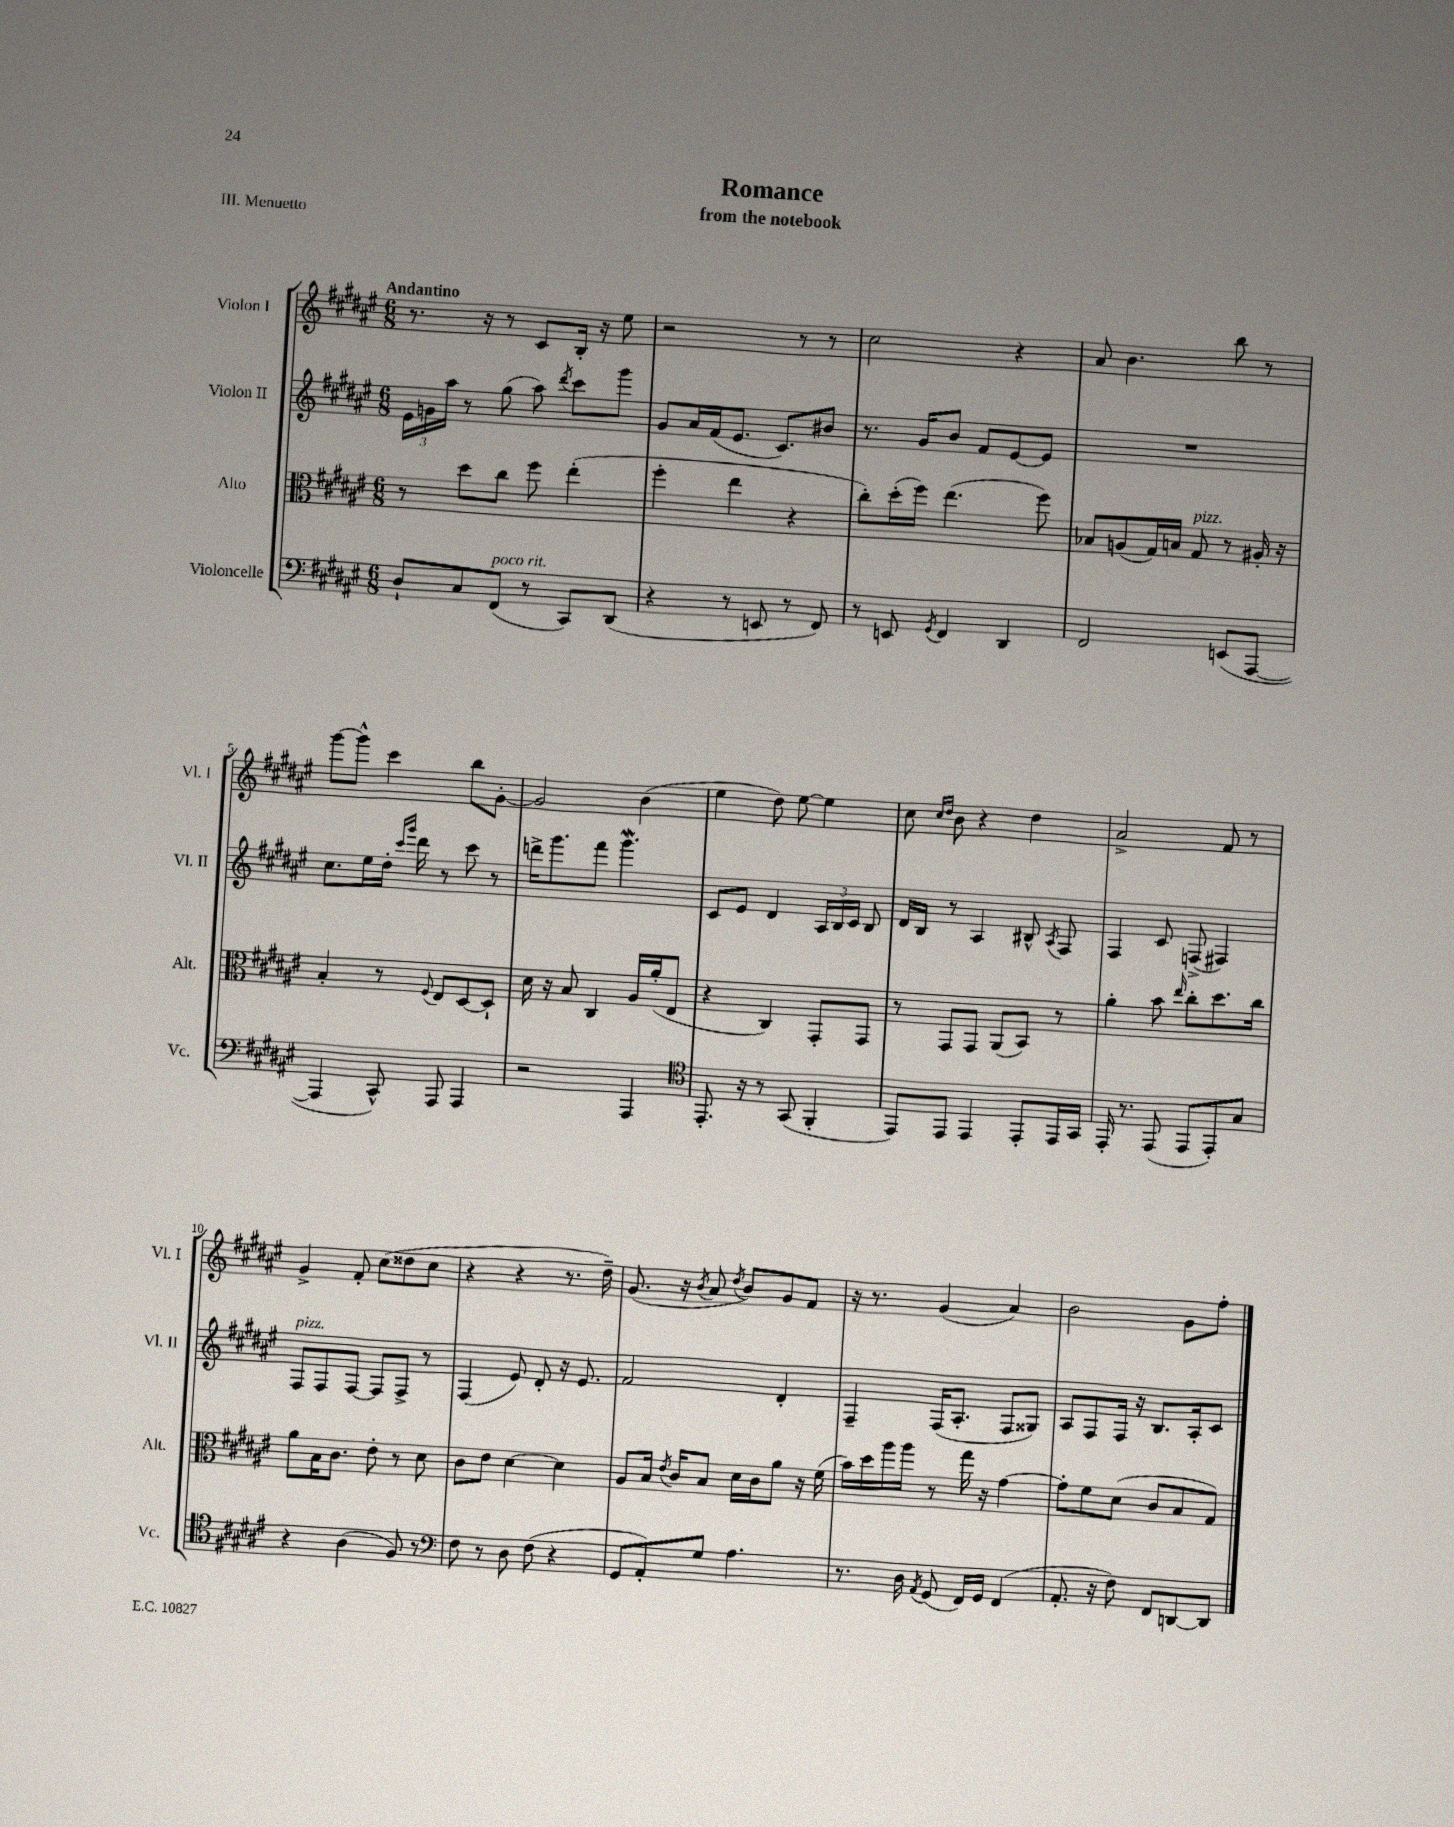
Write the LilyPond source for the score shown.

\header { title = "Romance" subtitle = "from the notebook" piece = "III. Menuetto" }
<<
\new StaffGroup <<
\new Staff = "s0" \with { instrumentName = "Violon I" shortInstrumentName = "Vl. I" } {
    \clef treble \key fis \major \numericTimeSignature \time 6/8 \tempo "Andantino"
    \autoBeamOff r8. r16 r8 cis'8[ b16]-. r16 eis''8 |
    r2 r8 r8 |
    cis''2 r4 |
    ais'8 b'4. b''8 r8 |
    gis'''8[~ gis'''8]-^ cis'''4 b''8[ gis'8]~-. |
    gis'2 b'4( |
    eis''4 dis''8) eis''8~ eis''4 |
    cis''8 \grace { cis''16[ dis''16] } b'8 r4 dis''4 |
    ais'2-> fis'8 r8 |
    gis'4-> fis'8-. cis''8[( disis''8 cis''8] |
    r4 r4 r8. dis''16--) |
    gis'8.( r16 \acciaccatura { b'8 } ais'8 \acciaccatura { dis''8 } b'8[) gis'8 fis'8] |
    r16 r8. gis'4( ais'4) |
    b'2 gis'8[ fis''8]-. \bar "|." |
}
\new Staff = "s1" \with { instrumentName = "Violon II" shortInstrumentName = "Vl. II" } {
    \clef treble \key fis \major \numericTimeSignature \time 6/8
    \autoBeamOff \tuplet 3/2 { eis'16[ g'16 ais''16] } r8 gis''8( ais''8) \acciaccatura { dis'''8 } cis'''8[ gis'''8] |
    gis'8[ ais'16 fis'16( eis'8.] cis'8.[) bis'8] |
    r8. gis'16[ b'8] fis'8[ eis'8~ eis'8] |
    R2. |
    cis''8.[ eis''16 dis''16]-. \grace { cis'''16[ gis'''16] } dis'''16 r8 cis'''8 r8 |
    d'''16[-> gis'''8. fis'''8] gis'''4.\mordent |
    cis'8[ eis'8] dis'4 \tuplet 3/2 { ais16[ b16 cis'16] } b8 |
    dis'16[ b16] r8 ais4 bis8-^ \acciaccatura { ais8 } fis8 |
    fis4 cis'8 f8->( fis4) |
    fis8[^\markup { \italic "pizz." } fis8 fis8]~ fis8[ fis8]-> r8 |
    fis4( eis'8) dis'8-. r16 eis'8. |
    fis'2 dis'4-. |
    fis4-- fis16[( ais8.]-. fis8[ gisis8]) |
    ais8[ fis8 fis16] r16 b8.[ ais16-. cis'8] \bar "|." |
}
\new Staff = "s2" \with { instrumentName = "Alto" shortInstrumentName = "Alt." } {
    \clef alto \key fis \major \numericTimeSignature \time 6/8
    \autoBeamOff r8 dis''8[ cis''8] fis''8 eis''4-.( |
    fis''4-. eis''4 r4 |
    cis''8[-.) dis''16-.( fis''16]) eis''4.( fis''8) |
    bes8[ a8( gis16) b16] gis8^\markup { \italic "pizz." } r8 ais16-. r16 |
    b4-. r8 \appoggiatura { fis8 } eis8[ dis8~ dis8]-! |
    dis'16 r16 b8 cis4 ais16[ ais'16-.( eis8] |
    r4 cis4) gis,8[-. gis,8] |
    r8 gis,8[ gis,8] ais,8[( b,8]) r8 |
    ais'4-. b'8 \grace { eis''16 } cis''8[-. dis''8. cis''16] |
    ais'8[ b16 cis'8.] eis'8-. r8 dis'8 |
    cis'8[ eis'8] dis'4~ dis'4 |
    ais8[ b16] \acciaccatura { eis'8 } cis'16[ b8] dis'16[ cis'16 ais'8] r16 fis'16( |
    b'16[) dis''16 ais''16 ais''16] r8 gis''16 r16 gis'4~ |
    gis'8[-. fis'8 dis'8]( cis'8[ b8 gis8]) \bar "|." |
}
\new Staff = "s3" \with { instrumentName = "Violoncelle" shortInstrumentName = "Vc." } {
    \clef bass \key fis \major \numericTimeSignature \time 6/8
    \autoBeamOff dis8[-! cis8 fis,8]^\markup { \italic "poco rit." }( r8 cis,8[) dis,8]( |
    r4 r8 e,8 r8 fis,8) |
    r8 e,8 \acciaccatura { gis,8 } fis,4 dis,4 |
    fis,2 e,8[( ais,,8]~ |
    ais,,4 cis,8-^) ais,,8 ais,,4 |
    r2 ais,,4 |
    \clef tenor eis,8.-. r16 r8 gis,8( fis,4-. |
    eis,8[) eis,8] eis,4 eis,8[-. eis,16 gis,16] |
    eis,16-. r8. eis,8( eis,8[ eis,8-.) gis8] |
    r4 ais4( fis8) r8 |
    \clef bass fis8 r8 dis8 fis8( r4 |
    gis,8[ ais,8-.) gis8] ais4. |
    r8. dis16 \acciaccatura { ais,8 } gis,8( fis,16[) gis,16] fis,4( |
    ais,8.-. r16 fis8) fis,8[ d,8~ d,8] \bar "|." |
}
>>
>>
